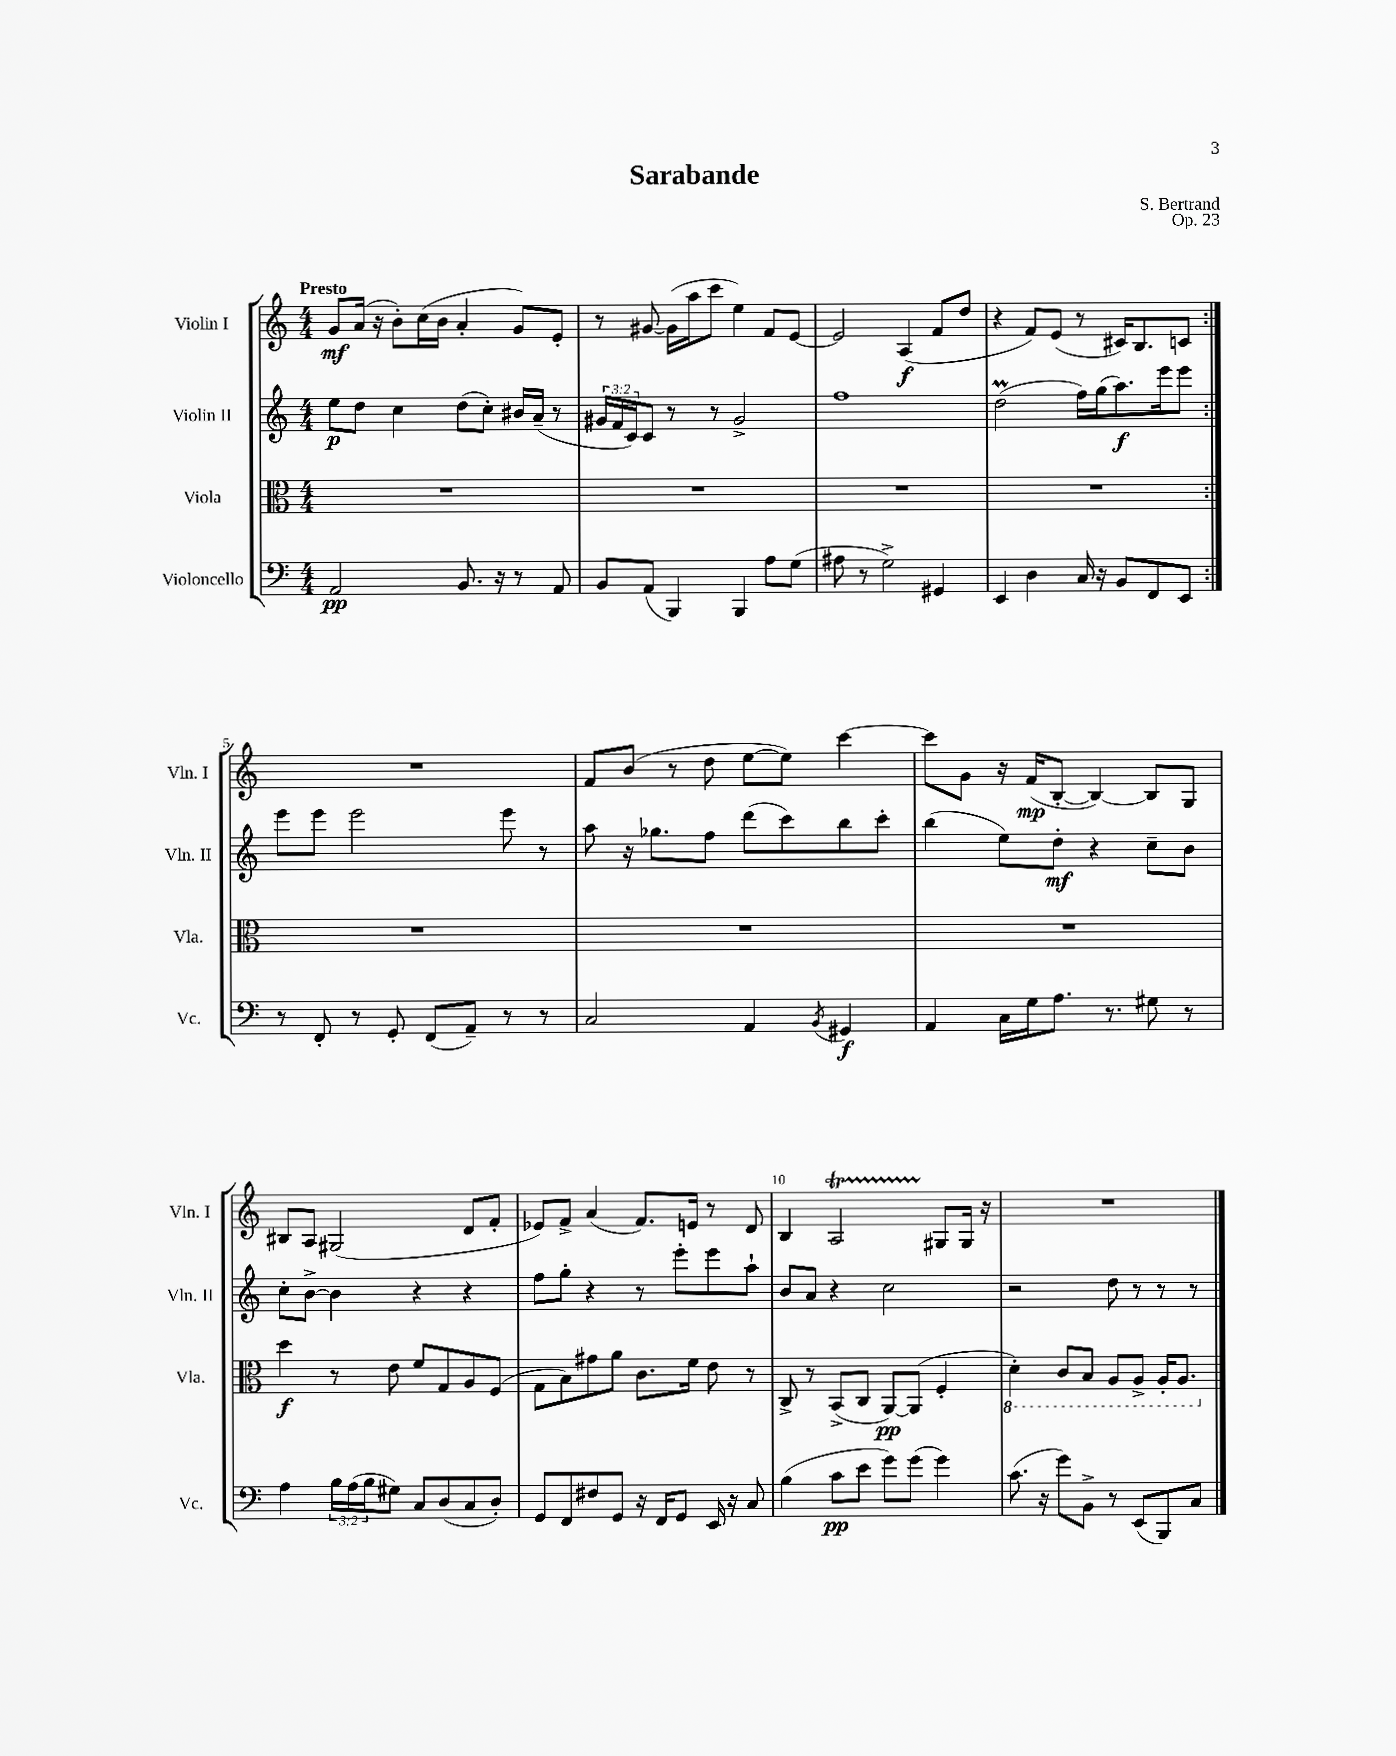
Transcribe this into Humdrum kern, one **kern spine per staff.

**kern	**dynam	**kern	**dynam	**kern	**dynam	**kern	**dynam
*part4	*part4	*part3	*part3	*part2	*part2	*part1	*part1
*staff4	*staff4	*staff3	*staff3	*staff2	*staff2	*staff1	*staff1
*I"Violoncello	*	*I"Viola	*	*I"Violin II	*	*I"Violin I	*
*I'Vc.	*	*I'Vla.	*	*I'Vln. II	*	*I'Vln. I	*
*clefF4	*	*clefC3	*	*clefG2	*	*clefG2	*
*k[]	*	*k[]	*	*k[]	*	*k[]	*
*M4/4	*	*M4/4	*	*M4/4	*	*M4/4	*
=1	=1	=1	=1	=1	=1	=1	=1
!	!	!	!	!	!	!LO:TX:a:B:t=Presto	!
2AA/	pp	1r	.	8ee\L	p	8g/L	mf
.	.	.	.	8dd\J	.	(16a/Jk	.
.	.	.	.	.	.	16r	.
.	.	.	.	4cc\	.	8b'\L)	.
.	.	.	.	.	.	(16cc\L	.
.	.	.	.	.	.	16b\JJ	.
8.BB/	.	.	.	(8dd\L	.	4a'/	.
.	.	.	.	8cc'\J)	.	.	.
16r	.	.	.	.	.	.	.
8r	.	.	.	16b#X/LL	.	8g/L)	.
.	.	.	.	(16a~/JJ	.	.	.
8AA/	.	.	.	8r	.	8e'/J	.
=2	=2	=2	=2	=2	=2	=2	=2
8BB/L	.	1r	.	24g#X/LL	.	8r	.
.	.	.	.	24f/	.	.	.
.	.	.	.	24c/J)	.	.	.
(8AA/J	.	.	.	8c/J	.	[8g#X/	.
4BBB/)	.	.	.	8r	.	(16g#\LL]	.
.	.	.	.	.	.	16aa\J	.
.	.	.	.	8r	.	8ccc\J	.
4BBB/	.	.	.	2g#^/	.	4ee\)	.
8A\L	.	.	.	.	.	8f/L	.
(8G\J	.	.	.	.	.	[8e/J	.
=3	=3	=3	=3	=3	=3	=3	=3
8A#X\	.	1r	.	1ff	.	2e/]	.
8r	.	.	.	.	.	.	.
2G^\)	.	.	.	.	.	.	.
.	.	.	.	.	.	(4A/	f
4GG#X/	.	.	.	.	.	8f/L	.
.	.	.	.	.	.	8dd/J	.
=4	=4	=4	=4	=4	=4	=4	=4
4EE/	.	1r	.	(2ddM\	.	4r	.
4D\	.	.	.	.	.	8f/L)	.
.	.	.	.	.	.	(8e/J	.
16C/	.	.	.	16ff\LL)	.	8r	.
16r	.	.	.	(16gg\J	.	.	.
8BB/L	.	.	.	8.aa\)	f	16c#X/KL)	.
.	.	.	.	.	.	8.B/	.
8FF/	.	.	.	.	.	.	.
.	.	.	.	16eee\k	.	.	.
8EE/J	.	.	.	8eee\J	.	8cn/J	.
!!LO:LB:g=z
=5:|!	=5:|!	=5:|!	=5:|!	=5:|!	=5:|!	=5:|!	=5:|!
8r	.	1r	.	8eee\L	.	1r	.
8FF'/	.	.	.	8eee\J	.	.	.
8r	.	.	.	2eee\	.	.	.
8GG'/	.	.	.	.	.	.	.
(8FF/L	.	.	.	.	.	.	.
8AA~/J)	.	.	.	.	.	.	.
8r	.	.	.	8eee\	.	.	.
8r	.	.	.	8r	.	.	.
=6	=6	=6	=6	=6	=6	=6	=6
2C/	.	1r	.	8aa\	.	8f/L	.
.	.	.	.	16r	.	(8b/J	.
.	.	.	.	8.gg-X\L	.	.	.
.	.	.	.	.	.	8r	.
.	.	.	.	8ff\J	.	8dd\	.
4AA/	.	.	.	(8ddd\L	.	[8ee\L	.
.	.	.	.	8ccc\)	.	8ee\J])	.
8qBB/	.	.	.	.	.	.	.
4GG#X/	f	.	.	8bb\	.	[4ccc\	.
.	.	.	.	8ccc'\J	.	.	.
=7	=7	=7	=7	=7	=7	=7	=7
4AA/	.	1r	.	(4bb\	.	8ccc\L]	.
.	.	.	.	.	.	8g\J	.
16C\LL	.	.	.	8ee\L)	.	16r	.
16G\J	.	.	.	.	.	(16f/KL	mp
8.A\J	.	.	.	8dd'\J	mf	[8B'/J	.
.	.	.	.	4r	.	4B/_)	.
8.r	.	.	.	.	.	.	.
8G#X\	.	.	.	8cc~\L	.	8B/L]	.
8r	.	.	.	8b\J	.	8G/J	.
!!LO:LB:g=z
=8	=8	=8	=8	=8	=8	=8	=8
4A\	.	4dd\	f	8cc'\L	.	8B#X/L	.
.	.	.	.	[8b^\J	.	8A/J	.
24B\LL	.	8r	.	4b\]	.	(2G#X/	.
(24A\	.	.	.	.	.	.	.
24B\J	.	.	.	.	.	.	.
8G#X\J)	.	8e\	.	.	.	.	.
8C/L	.	8f/L	.	4r	.	.	.
(8D/	.	8G/	.	.	.	.	.
8C/	.	8A/	.	4r	.	8d/L	.
8D'/J)	.	(8F/J	.	.	.	8f'/J	.
=9	=9	=9	=9	=9	=9	=9	=9
8GG/L	.	8G\L	.	8ff\L	.	8e-X/L)	.
8FF/	.	8B\)	.	8gg'\J	.	8f^/J	.
8F#X/	.	8g#X\	.	4r	.	(4a/	.
8GG/J	.	8a\J	.	.	.	.	.
16r	.	8.c\L	.	8r	.	8.f/L)	.
16FF/KL	.	.	.	.	.	.	.
8GG/J	.	.	.	8eee'\L	.	.	.
.	.	16f\Jk	.	.	.	16en/Jk	.
16EE/	.	8e\	.	8eee\	.	8r	.
16r	.	.	.	.	.	.	.
8C/	.	8r	.	8aa`\J	.	8d/	.
=10	=10	=10	=10	=10	=10	=10	=10
(4B\	.	8C^/	.	8b/L	.	4B/	.
.	.	8r	.	8a/J	.	.	.
8c\L	pp	(8BB^/L	.	4r	.	2AT/	.
8e\J	.	8C/J	.	.	.	.	.
8g\L)	.	[8AA/L)	pp	2cc\	.	.	.
(8g\J	.	(8AA/J]	.	.	.	.	.
4g\)	.	4F'/	.	.	.	8G#X/L	.
.	.	.	.	.	.	16G#/Jk	.
.	.	.	.	.	.	16r	.
=11	=11	=11	=11	=11	=11	=11	=11
*	*	*8ba	*	*	*	*	*
(8.c\	.	4D'\)	.	2r	.	1r	.
16r	.	.	.	.	.	.	.
8g\L)	.	8C/L	.	.	.	.	.
8BB^\J	.	8BB/J	.	.	.	.	.
8r	.	8AA/L	.	8dd\	.	.	.
(8EE/L	.	8AA^/J	.	8r	.	.	.
8BBB/)	.	16AA'/KL	.	8r	.	.	.
.	.	8.AA/J	.	.	.	.	.
8C/J	.	.	.	8r	.	.	.
*	*	*X8ba	*	*	*	*	*
==	==	==	==	==	==	==	==
*-	*-	*-	*-	*-	*-	*-	*-
